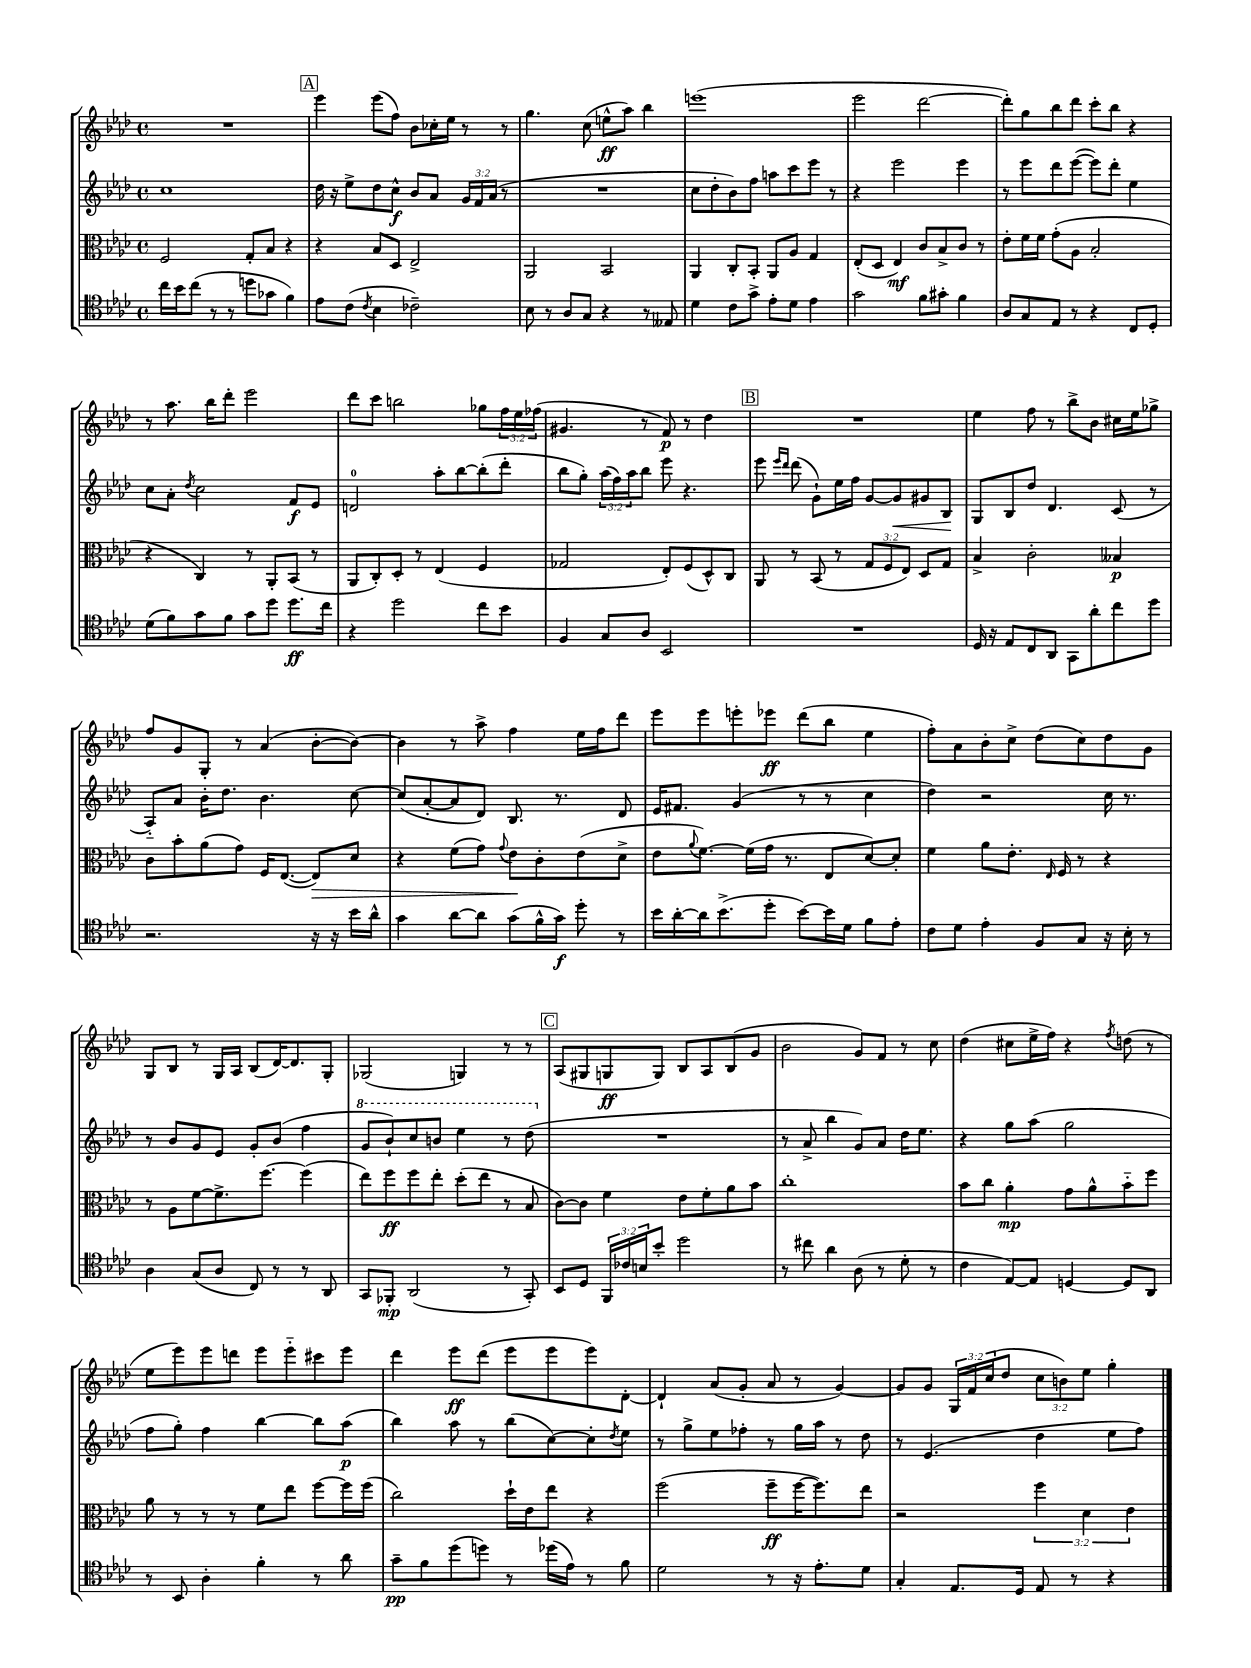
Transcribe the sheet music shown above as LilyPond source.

<<
\new StaffGroup <<
\new Staff = "s0" {
    \clef treble \key aes \major \defaultTimeSignature \time 4/4 \override Staff.TupletNumber.text = #tuplet-number::calc-fraction-text
    R1 |
    \mark \markup { \box "A" } ees'''4 ees'''8( f''8) bes'8 ces''16-. ees''16 r8 r8 |
    g''4. c''8( e''8-^\ff aes''8) bes''4 |
    e'''1( |
    ees'''2 des'''2~ |
    des'''8-.) g''8 bes''8 des'''8 c'''8-. bes''8 r4 |
    r8 aes''8. bes''16 des'''8-. ees'''2 |
    des'''8 c'''8 b''2 ges''8 \tuplet 3/2 { f''16 ees''16 fes''16( } |
    gis'4. r8 f'8\p) r8 des''4 |
    \mark \markup { \box "B" } R1 |
    ees''4 f''8 r8 bes''8-> bes'8 cis''16 ees''16 ges''8-> |
    f''8 g'8 g8-. r8 aes'4( bes'8~-. bes'8~) |
    bes'4 r8 aes''8-> f''4 ees''16 f''16 des'''8 |
    ees'''8 ees'''8 e'''8-. ees'''8\ff des'''8( bes''8 ees''4 |
    f''8-.) aes'8 bes'8-. c''8-> des''8( c''8) des''8 g'8 |
    g8 bes8 r8 g16 aes16 bes8( des'16~) des'8. g8-. |
    ges2( g4) r8 r8 |
    \mark \markup { \box "C" } aes8( gis8 g8\ff g8) bes8 aes8 bes8( g'8 |
    bes'2 g'8) f'8 r8 c''8 |
    des''4( cis''8 ees''16-> f''16) r4 \acciaccatura { f''8 } d''8( r8 |
    ees''8 ees'''8) ees'''8 d'''8 ees'''8 ees'''8-_ cis'''8 ees'''8 |
    des'''4 ees'''8\ff des'''8( ees'''8 ees'''8 ees'''8) des'8~-. |
    des'4-! aes'8( g'8-. aes'8 r8 g'4~) |
    g'8 g'8 \tuplet 3/2 { g16 f'16 c''16( } des''8 \tuplet 3/2 { c''8 b'8) ees''8 } g''4-. \bar "|." |
}
\new Staff = "s1" {
    \clef treble \key aes \major \defaultTimeSignature \time 4/4 \override Staff.TupletNumber.text = #tuplet-number::calc-fraction-text
    c''1 |
    \mark \markup { \box "A" } des''16 r16 ees''8-> des''8 c''8-^\f bes'8 aes'8 \tuplet 3/2 { g'16 f'16 aes'16( } r8 |
    R1 |
    c''8 des''8-. bes'8) f''8 a''8 c'''8 ees'''8 r8 |
    r4 ees'''2 ees'''4 |
    r8 ees'''8 des'''8 ees'''8~( ees'''8) des'''8-. ees''4 |
    c''8 aes'8-. \acciaccatura { des''8 } c''2 f'8\f ees'8 |
    d'2-0 aes''8-. bes''8~ bes''8-.( des'''8-. |
    bes''8 g''8-.) \tuplet 3/2 { aes''16( f''16) aes''16 } bes''8 ees'''8 r4. |
    \mark \markup { \box "B" } ees'''8 \grace { ees'''16 des'''16 } des'''8( g'8-!) ees''16 f''16 g'8~ g'8\< gis'8 bes8\! |
    g8 bes8 des''8 des'4. c'8( r8 |
    aes8-_) aes'8 bes'16-. des''8. bes'4. c''8~ |
    c''8( aes'8~-. aes'8 des'8) bes8. r8. des'8 |
    ees'16 fis'8. g'4( r8 r8 c''4 |
    des''4) r2 c''16 r8. |
    r8 bes'8 g'8 ees'8 g'8-. bes'8( f''4 |
    \ottava #1 g''8 bes''8-!) c'''8 b''8 ees'''4 r8 des'''8( \ottava #0 |
    \mark \markup { \box "C" } R1 |
    r8 aes'8-> bes''4 g'8) aes'8 des''16 ees''8. |
    r4 g''8 aes''8( g''2 |
    f''8 g''8-.) f''4 bes''4~ bes''8 aes''8\p( |
    bes''4) aes''8 r8 bes''8( c''8~) c''8-. \acciaccatura { des''8 } ees''8 |
    r8 g''8-> ees''8 fes''8-. r8 g''16 aes''16 r8 des''8 |
    r8 ees'4.( des''4 ees''8 f''8) \bar "|." |
}
\new Staff = "s2" {
    \clef alto \key aes \major \defaultTimeSignature \time 4/4 \override Staff.TupletNumber.text = #tuplet-number::calc-fraction-text
    f2 g8-. bes8 r4 |
    \mark \markup { \box "A" } r4 bes8 des8 ees2-> |
    aes,2 bes,2 |
    aes,4 c8-. bes,8-. aes,8 aes8 g4 |
    ees8-.( des8 ees4\mf) c'8 bes8-> c'8 r8 |
    ees'8-. f'16 f'16 g'8-.( aes8 bes2-. |
    r4 c4) r8 aes,8-. bes,8( r8 |
    aes,8 c8-.) des8-. r8 ees4( f4 |
    ges2 ees8-.) f8( des8-^) c8 |
    \mark \markup { \box "B" } aes,8 r8 bes,8( r8 \tuplet 3/2 { g8 f8 ees8) } des8 g8 |
    bes4-> c'2-. beses4\p |
    c'8 bes'8-. aes'8( g'8) f16 ees8.~( ees8\>) des'8 |
    r4 f'8( g'8) \appoggiatura { g'8 } ees'8\! c'8-. ees'8( des'8-> |
    ees'8 \appoggiatura { aes'8 } f'8.~) f'16( g'16 r8. ees8 des'8~) des'8-. |
    f'4 aes'8 ees'8.-. \grace { ees16 } f16 r8 r4 |
    r8 aes8 f'8~ f'8.-> f''8.~ f''4( |
    ees''8) f''8\ff f''8 ees''8-. des''8-.( ees''8 r8 bes8 |
    \mark \markup { \box "C" } c'8~) c'8 f'4 ees'8 f'8-. aes'8 bes'8 |
    c''1-. |
    bes'8 c''8 aes'4-.\mp g'8 aes'8-^ bes'8-_ f''8 |
    aes'8 r8 r8 r8 f'8 ees''8 f''8~ f''16 f''16( |
    c''2) des''16-! ees'16 ees''8 r4 |
    f''2( f''8--\ff f''16~ f''8.) ees''8 |
    r2 \tuplet 3/2 { f''4 des'4 ees'4 } \bar "|." |
}
\new Staff = "s3" {
    \clef tenor \key aes \major \defaultTimeSignature \time 4/4 \override Staff.TupletNumber.text = #tuplet-number::calc-fraction-text
    c''16 bes'16 c''8( r8 r8 d''8 ges'8 f'4) |
    \mark \markup { \box "A" } ees'8 c'8( \acciaccatura { c'8 } bes4 ces'2--) |
    bes8 r8 aes8 g8 r4 r8 eeses8 |
    des'4 c'8 g'8-> ees'8-. des'8 ees'4 |
    g'2 f'8 gis'8-. f'4 |
    aes8 g8 ees8 r8 r4 c8 des8-. |
    des'8( f'8) g'8 f'8 g'8 des''8 des''8.\ff c''16 |
    r4 des''2 c''8 bes'8 |
    f4 g8 aes8 bes,2 |
    \mark \markup { \box "B" } R1 |
    des16 r16 ees8 c8 aes,8 g,8 aes'8-. c''8 des''8 |
    r2. r16 r16 bes'16 aes'16-^ |
    g'4 aes'8~ aes'8 g'8( f'16-^ g'16\f) des''8-. r8 |
    bes'16 aes'16~-. aes'16 bes'8.->( des''8-. bes'8~) bes'16 des'16 f'8 ees'8-. |
    c'8 des'8 ees'4-. f8 g8 r16 bes16-. r8 |
    aes4 g8( aes8 c8) r8 r8 aes,8 |
    g,8 fes,8-.\mp aes,2( r8 g,8-.) |
    \mark \markup { \box "C" } bes,8 des8 \tuplet 3/2 { f,16 ces'16 b16 } bes'8-. des''2 |
    r8 cis''8 aes'4 aes8( r8 des'8-. r8 |
    c'4 ees8~) ees8 d4~ d8 aes,8 |
    r8 bes,8 aes4-. f'4-. r8 aes'8 |
    g'8--\pp f'8 des''8( d''8) r8 des''16( ees'16) r8 f'8 |
    des'2 r8 r16 ees'8.-. des'8 |
    g4-. ees8. des16 ees8 r8 r4 \bar "|." |
}
>>
>>
\layout { \context { \Score \remove "Bar_number_engraver" } }
